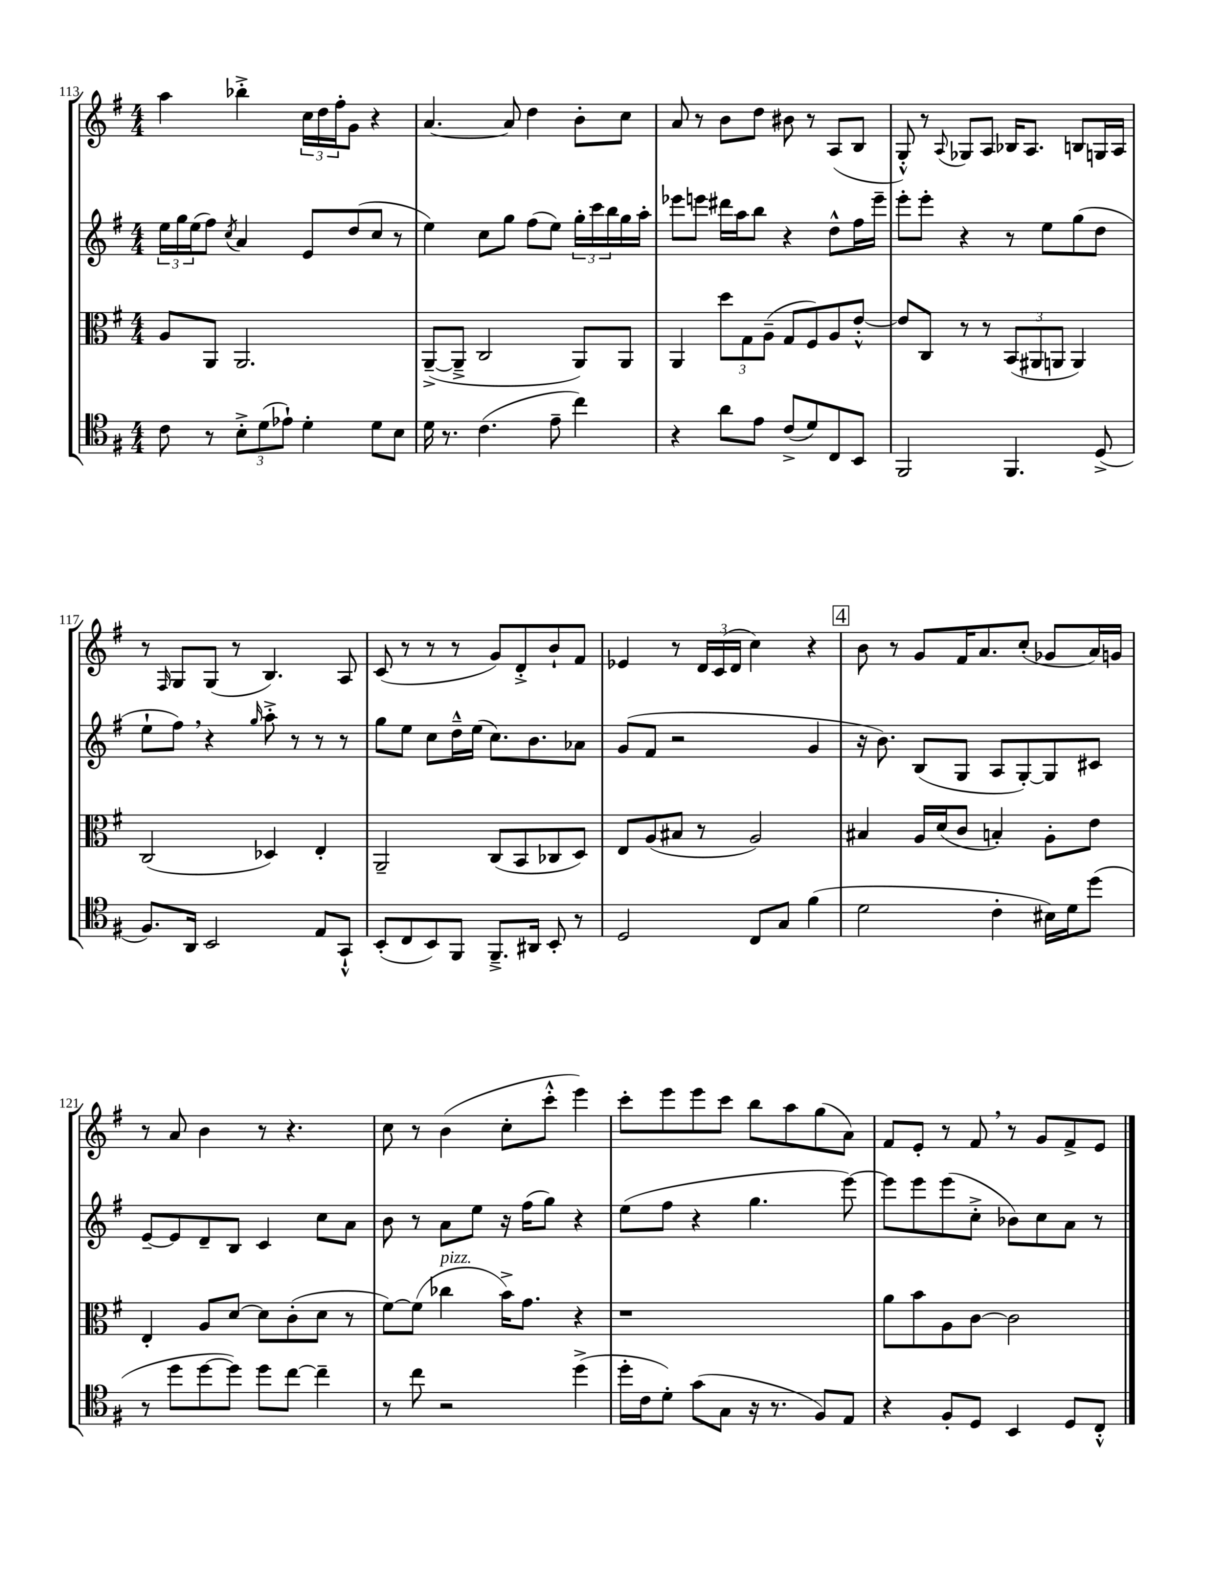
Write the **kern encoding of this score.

**kern	**kern	**kern	**kern
*staff4	*staff3	*staff2	*staff1
*clefC4	*clefC3	*clefG2	*clefG2
*k[f#]	*k[f#]	*k[f#]	*k[f#]
*M4/4	*M4/4	*M4/4	*M4/4
8c\	8A/L	24ee\LL	4aa\
.	.	24gg\	.
.	.	(24ee\J	.
8r	8AA/J	8ff#\J)	.
.	.	8qcc/	.
12B'^\L	2.AA/	4a/	4bb-'^\
(12d\	.	.	.
12e-`\J)	.	.	.
4d'\	.	8e/L	24cc\LL
.	.	.	24dd\
.	.	.	24ff#'\J
.	.	(8dd/	8g\J
8d\L	.	8cc/J	4r
8B\J	.	8r	.
=	=	=	=
16d\	([8AA~^/L	4ee\)	[4.a/
8.r	.	.	.
.	8AA~^/]J	.	.
(4.c\	2C/	8cc\L	.
.	.	8gg\J	8a/]
.	.	(8ff#\L	4dd\
8e~\	.	8ee\J)	.
4cc\)	8AA/L)	24gg'\LL	8b'\L
.	.	24ccc\	.
.	.	24bb\	.
.	8AA/J	16gg\	8cc\J
.	.	16aa'\JJ	.
=	=	=	=
4r	4AA/	8eee-\L	8a/
.	.	8eee\J	8r
8a\L	12dd\L	16ddd#\LL	8b\L
.	.	16aa\J	.
.	12G\	.	.
8e\J	.	8bb\J	8dd\J
.	(12A~\J	.	.
(8c^/L	8G/L	4r	8b#\
8d/)	8F#/)	.	8r
8C/	8A/	8dd^^\L	(8A/L
8BB/J	[8e'^^/J	16ff#\L	8B/J
.	.	16eee~\JJ	.
=	=	=	=
2FF#/	8e/]L	8eee'\L	8G'^^/)
.	8C/J	8eee'\J	8r
.	.	.	8qqA/
.	8r	4r	8G-/L
.	8r	.	8A/J
4.FF#/	(12BB/L	8r	16B-/LK
.	.	.	8.A/J
.	12AA#/	.	.
.	.	8ee\L	.
.	12AA/J	.	.
.	4AA/)	(8gg\	8B/L
(8D^/	.	8dd\J	16G/L
.	.	.	16A/JJ
=	=	=	=
8.F#/L)	(2C/	8ee`\L	8r
.	.	.	16qqF#/
.	.	8ff#\J)	8G/L
16AA/Jk	.	.	.
2BB/	.	4r	(8G/J
.	.	.	8r
.	.	16qqgg/	.
.	4D-/)	8aa'^\	4.B/)
.	.	8r	.
8E/L	4E'/	8r	.
8GG`^^/J	.	8r	8A/
=	=	=	=
(8BB'/L	2AA~/	8gg\L	(8c/
8C/	.	8ee\J	8r
8BB/)	.	8cc\L	8r
8FF#/J	.	16dd~^^\L	8r
.	.	(16ee\JJ	.
8.FF#~^/L	(8C/L	8.cc\L)	8g/L)
.	8BB/	.	8d'^/
16AA#/Jk	.	8.b\	.
8BB'/	8C-/	.	8b`/
8r	8D/J)	8a-\J	8f#/J
=	=	=	=
2D/	8E/L	(8g/L	4e-/
.	(8A/	8f#/J	.
.	8B#/J	2r	8r
.	8r	.	24d/LL
.	.	.	(24c/
.	.	.	24d/JJ
8C/L	2A/)	.	4cc\)
8G/J	.	.	.
(4f#\	.	4g/	4r
=	=	=	=
2d\	4B#/	16r	8b\
.	.	8.b\)	.
.	.	.	8r
.	16A/LL	(8B/L	8g/L
.	(16d/J	.	.
.	8c/J	8G/J	16f#/K
.	.	.	8.a/
4c'\	4B'/)	8A/L	.
.	.	[8G'/)	(8cc'/J
16B#\LL)	8A'\L	8G/]	8g-/L
16d\J	.	.	.
(8dd\J	8e\J	8c#/J	16a/L)
.	.	.	16g/JJ
=	=	=	=
8r	4E'/	[8e~/L	8r
8dd\L	.	8e/]	8a/
[8dd\	8A/L	8d~/	4b\
8dd\]J)	[8d/J	8B/J	.
8dd\L	8d\]L	4c/	8r
[8cc\J	(8c'\	.	4.r
4cc~\]	8d\J	8cc\L	.
.	8r	8a\J	.
=	=	=	=
8r	[8f#\L)	8b\	8cc\
8cc\	(8f#\]J	8r	8r
2r	4cc-\	8a\L	(4b\
.	.	8ee\J	.
.	16b^\LK)	16r	8cc'\L
.	8.g\J	(16ff#\LK	.
.	.	8gg\J)	8ccc'^^\J
(4dd^\	4r	4r	4eee\)
=	=	=	=
16dd'\LL	1r	(8ee\L	8ccc'\L
16c\J	.	.	.
8d'\J)	.	8ff#\J	8eee\
(8g\L	.	4r	8eee\
8G\J	.	.	8ccc\J
16r	.	4.gg\	8bb\L
8.r	.	.	.
.	.	.	8aa\
8F#/L)	.	.	(8gg\
8E/J	.	[8eee\)	8a\J)
=	=	=	=
4r	8a\L	8eee\]L	8f#/L
.	8b\	8eee\	8e'/J
8F#'/L	8A\	(8eee\	8r
8D/J	[8c\J	8cc'^\J	8f#/
4BB/	2c\]	8b-\L)	8r
.	.	8cc\	8g/L
8D/L	.	8a\J	8f#^/
8C'^^/J	.	8r	8e/J
==	==	==	==
*-	*-	*-	*-
